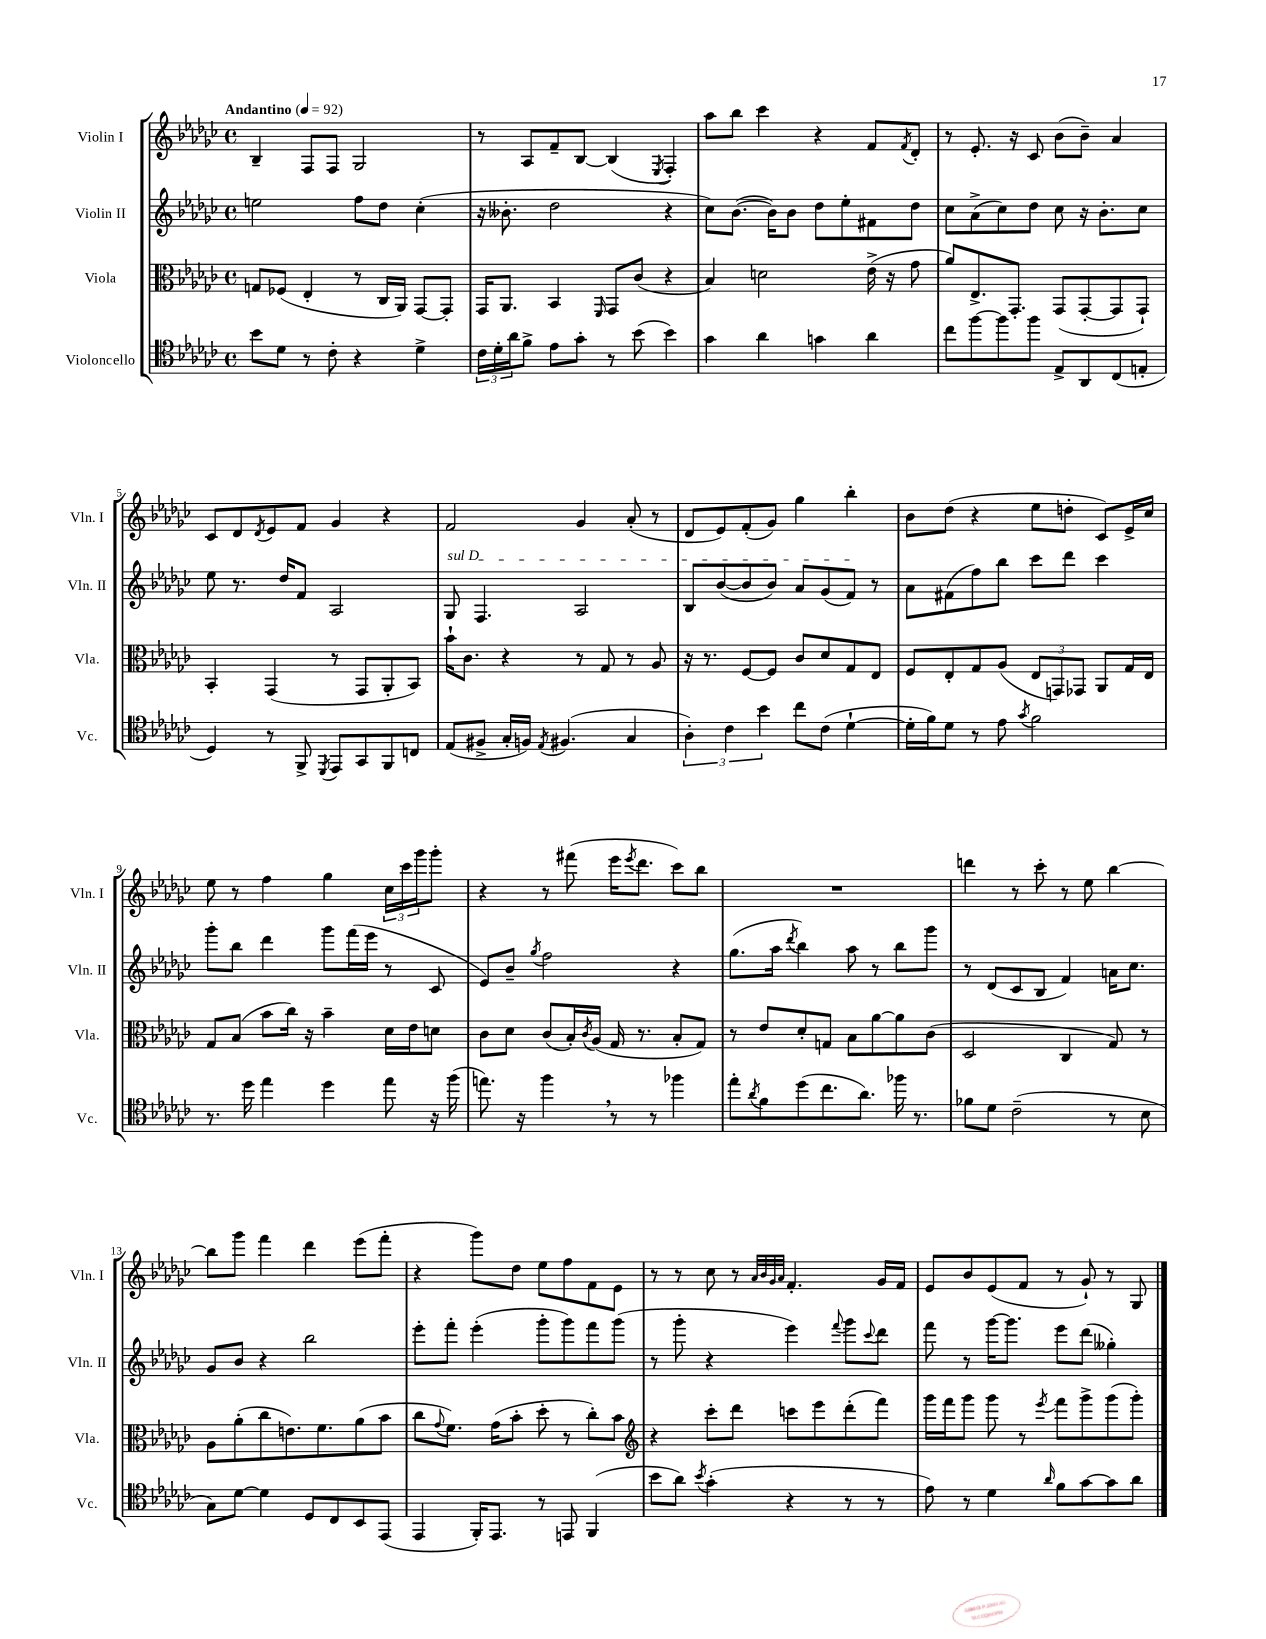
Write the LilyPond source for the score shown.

<<
\new StaffGroup <<
\new Staff = "s0" \with { instrumentName = "Violin I" shortInstrumentName = "Vln. I" } {
    \clef treble \key ges \major \defaultTimeSignature \time 4/4 \tempo "Andantino" 4 = 92
    bes4-- f8 f8 ges2 |
    r8 aes8 f'8-- bes8~ bes4( \acciaccatura { ees8 } f4-.) |
    aes''8 bes''8 ces'''4 r4 f'8 \acciaccatura { f'8 } des'8-. |
    r8 ees'8.-. r16 ces'8 bes'8( bes'8--) aes'4 |
    ces'8 des'8 \acciaccatura { des'8 } ees'8 f'8 ges'4 r4 |
    f'2 ges'4 aes'8-.( r8 |
    des'8 ees'8) f'8-.( ges'8) ges''4 bes''4-. |
    bes'8 des''8( r4 ees''8 d''8-. ces'8) ees'16-> ces''16 |
    ees''8 r8 f''4 ges''4 \tuplet 3/2 { ces''16 ces'''16 ges'''16 } ges'''8-. |
    r4 r8 fis'''8( ees'''16 \acciaccatura { ees'''8 } des'''8. ces'''8) bes''8 |
    R1 |
    d'''4 r8 ces'''8-. r8 ees''8 bes''4~ |
    bes''8 ges'''8 f'''4 des'''4 ees'''8( f'''8-. |
    r4 ges'''8) des''8 ees''8 f''8 f'8 ees'8 |
    r8 r8 ces''8 r8 \grace { aes'32 bes'32 ges'32 aes'32 } f'4.-. ges'16 f'16 |
    ees'8 bes'8 ees'8( f'8 r8 ges'8-!) r8 ges8 \bar "|." |
}
\new Staff = "s1" \with { instrumentName = "Violin II" shortInstrumentName = "Vln. II" } {
    \clef treble \key ges \major \defaultTimeSignature \time 4/4
    e''2 f''8 des''8 ces''4-.( |
    r16 beses'8.-. des''2 r4 |
    ces''8) bes'8.~( bes'16) bes'8 des''8 ees''8-. fis'8 des''8 |
    ces''8 aes'8->( ces''8) des''8 ces''8 r16 bes'8.-. ces''8 |
    ees''8 r8. des''16 f'8 aes2 |
    \once \override TextSpanner.bound-details.left.text = \markup { \italic "sul D" } ges8\startTextSpan f4. aes2 |
    bes8 bes'8~( bes'8 bes'8) aes'8 ges'8( f'8\stopTextSpan) r8 |
    aes'8 fis'8( f''8) bes''8 ces'''8 des'''8 ces'''4 |
    ges'''8-. bes''8 des'''4 ges'''8 f'''16( ees'''16 r8 ces'8 |
    ees'8) bes'8-- \acciaccatura { ges''8 } f''2 r4 |
    ges''8.( aes''16 \acciaccatura { des'''8 } bes''4) aes''8 r8 bes''8 ges'''8 |
    r8 des'8( ces'8 bes8 f'4) a'16 ces''8. |
    ges'8 bes'8 r4 bes''2 |
    ees'''8-. f'''8-. ees'''4-.( ges'''8-. ges'''8) f'''8 ges'''8( |
    r8 ges'''8-. r4 ees'''4) \appoggiatura { f'''8 } ges'''8 \appoggiatura { ces'''8 } des'''8 |
    f'''8 r8 ges'''16~ ges'''8. ees'''8 des'''8( geses''4-.) \bar "|." |
}
\new Staff = "s2" \with { instrumentName = "Viola" shortInstrumentName = "Vla." } {
    \clef alto \key ges \major \defaultTimeSignature \time 4/4
    g8 fes8( ees4-. r8 ces16 aes,16) ges,8~ ges,8-. |
    ges,16 aes,8. bes,4 \grace { f,16 } ges,8 ces'8( r4 |
    bes4) d'2 ees'16->( r16 ges'8 |
    aes'8) ees8.-> ges,8.-. ges,8( ges,8~-. ges,8 ges,8-!) |
    bes,4-. ges,4( r8 ges,8 aes,8-. bes,8) |
    bes'16-! ces'8. r4 r8 ges8 r8 aes8 |
    r16 r8. f8~ f8 ces'8 des'8 ges8 ees8 |
    f8 ees8-. ges8 aes8( \tuplet 3/2 { ees8 g,8) ges,8 } aes,8 ges16 ees16 |
    ges8 bes8( bes'8 ces''16) r16 bes'4-- des'16 ees'16 d'8 |
    ces'8 des'8 ces'8( bes16-.) \acciaccatura { ces'8 } aes16( ges16 r8. bes8-. ges8) |
    r8 ees'8 des'8-. g8 bes8 aes'8~ aes'8 ces'8( |
    des2 ces4 ges8) r8 |
    aes8 aes'8-.( ces''8 e'8.) f'8. aes'8( bes'8 |
    ces''8 \appoggiatura { ges'8 } f'8.) ges'16( bes'8-. des''8-. r8 ces''8-.) bes'8 |
    \clef treble r4 ces'''8-. des'''8 c'''8 ees'''8 des'''8-.( f'''8) |
    ges'''16 f'''16 ges'''8 ges'''8 r8 \acciaccatura { ees'''8 } f'''8 ges'''8-> ges'''8( ges'''8-.) \bar "|." |
}
\new Staff = "s3" \with { instrumentName = "Violoncello" shortInstrumentName = "Vc." } {
    \clef tenor \key ges \major \defaultTimeSignature \time 4/4
    bes'8 des'8 r8 ces'8-. r4 des'4-> |
    \tuplet 3/2 { ces'16 des'16-. aes'16 } f'8-> ees'8 ges'8-. r8 bes'8( bes'4) |
    ges'4 aes'4 g'4 aes'4 |
    ces''8 f''8~ f''8 f''8 ees8-> aes,8 ces8( e8-. |
    des4) r8 f,8-> \acciaccatura { des,8 } ees,8 ges,8 f,8 c8 |
    ees8( fis8-> ges16-. f16) \acciaccatura { ees8 } fis4.( ges4 |
    \tuplet 3/2 { aes4-.) ces'4 bes'4 } ces''8 ces'8( des'4~-! |
    des'16-. f'16) des'8 r8 ees'8 \acciaccatura { ges'8 } f'2 |
    r8. des''16 ees''4 des''4 ees''8 r16 f''16( |
    e''8.) r16 f''4 \breathe r8 r8 fes''4 |
    ees''8-. \acciaccatura { aes'8 } f'8 des''8( ces''8. aes'8.) fes''16 r8. |
    fes'8 des'8 ces'2--( r8 bes8 |
    ges8) des'8~ des'4 des8 ces8 bes,8 ees,8( |
    ees,4 f,16-.) ees,8. r8 e,8 f,4( |
    bes'8 aes'8) \acciaccatura { bes'8 } ges'4-.( r4 r8 r8 |
    ees'8) r8 des'4 \grace { aes'16 } f'8 ges'8~ ges'8 aes'8 \bar "|." |
}
>>
>>
